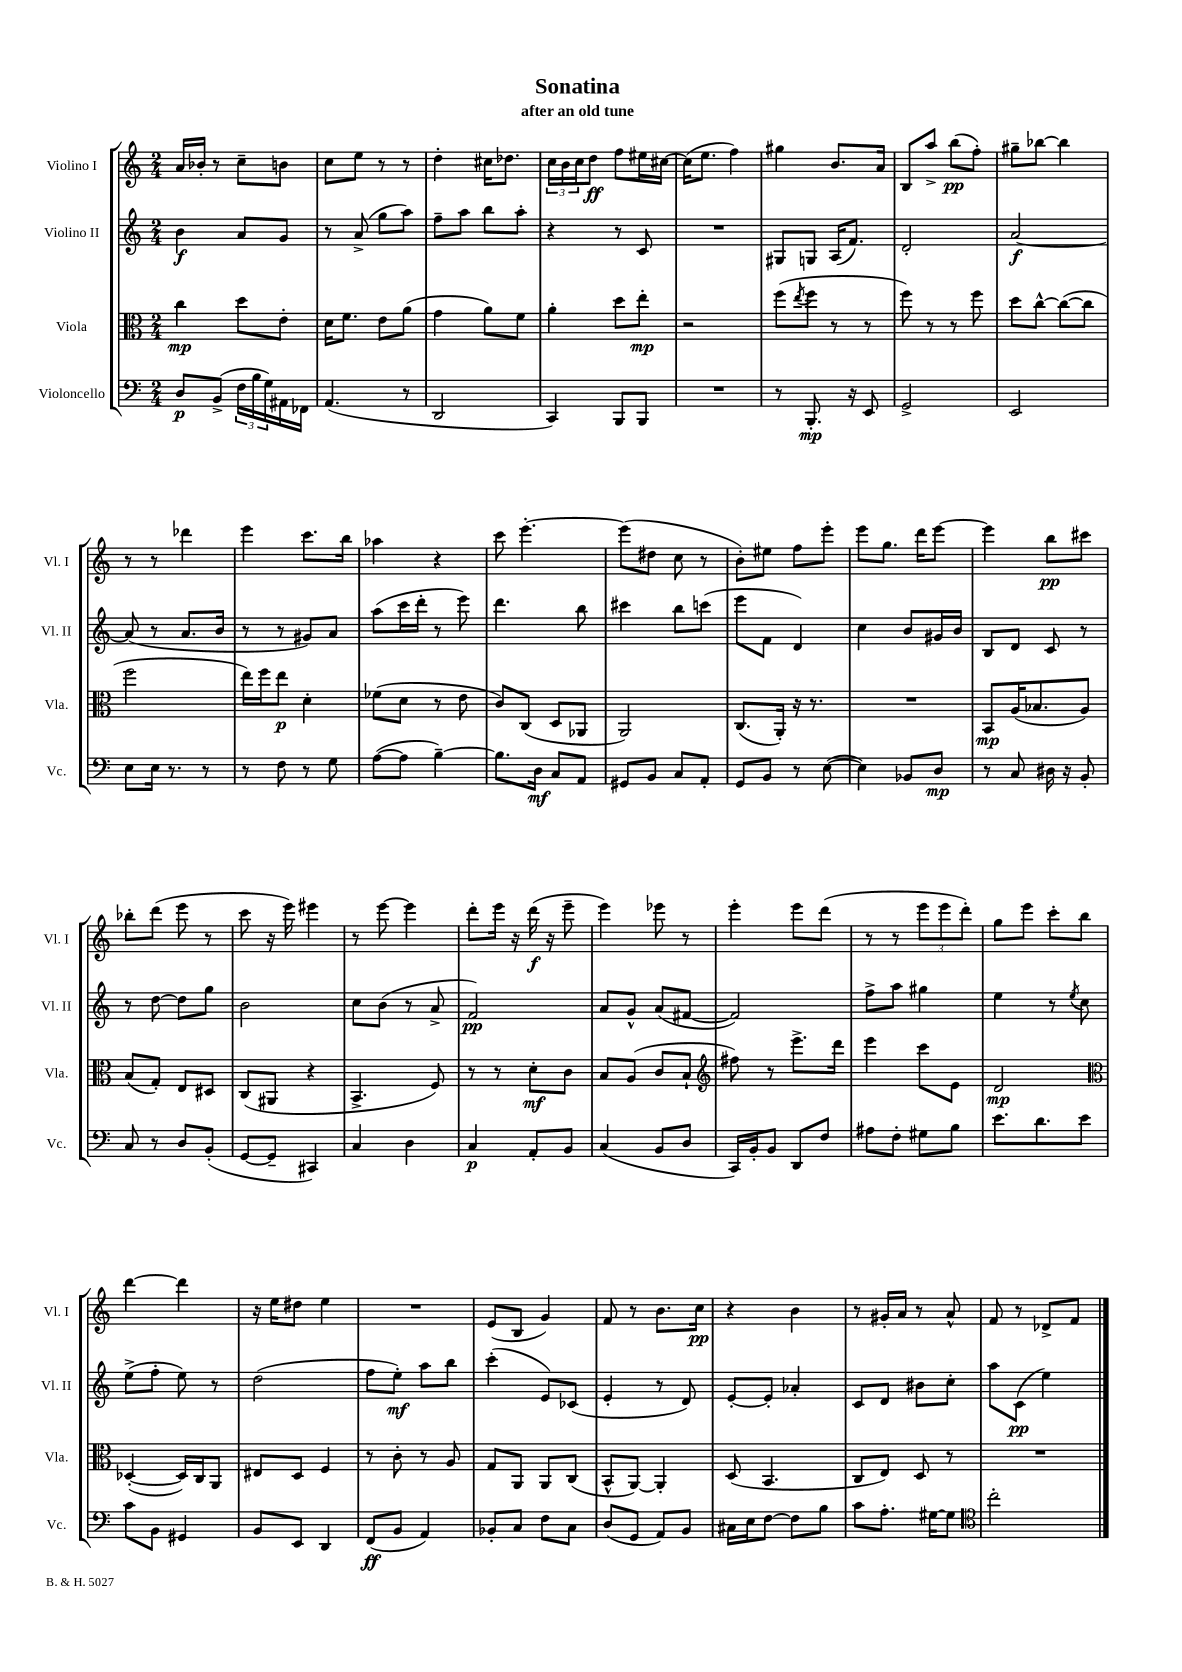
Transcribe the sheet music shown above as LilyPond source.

\header { title = "Sonatina" subtitle = "after an old tune" }
<<
\new StaffGroup <<
\new Staff = "s0" \with { instrumentName = "Violino I" shortInstrumentName = "Vl. I" } {
    \clef treble \key c \major \numericTimeSignature \time 2/4
    a'16 bes'16-. r8 c''8-- b'8 |
    c''8 e''8 r8 r8 |
    d''4-. cis''16 des''8. |
    \tuplet 3/2 { c''16 b'16 c''16 } d''8\ff f''8 eis''16 cis''16~ |
    cis''16( e''8. f''4) |
    gis''4 b'8. a'16 |
    b8 a''8-> b''8\pp( f''8-.) |
    gis''8-- bes''8~ bes''4 |
    r8 r8 des'''4 |
    e'''4 c'''8. b''16 |
    aes''4 r4 |
    c'''8 e'''4.~-. |
    e'''8( dis''8 c''8 r8 |
    b'8-.) eis''8 f''8 e'''8-. |
    e'''8 g''8. d'''16 e'''8~ |
    e'''4 b''8\pp cis'''8 |
    bes''8-. d'''8( e'''8 r8 |
    c'''8 r16 e'''16) eis'''4 |
    r8 e'''8~ e'''4 |
    d'''8-. e'''16 r16 d'''16\f( r16 e'''8-- |
    e'''4) ees'''8 r8 |
    e'''4-. e'''8 d'''8( |
    r8 r8 \tuplet 3/2 { e'''8 e'''8 d'''8-.) } |
    g''8 e'''8 c'''8-. b''8 |
    d'''4~ d'''4 |
    r16 e''16 dis''8 e''4 |
    R2 |
    e'8( b8 g'4) |
    f'8 r8 b'8. c''16\pp |
    r4 b'4 |
    r8 gis'16-. a'16 r8 a'8-^ |
    f'8 r8 des'8-> f'8 \bar "|." |
}
\new Staff = "s1" \with { instrumentName = "Violino II" shortInstrumentName = "Vl. II" } {
    \clef treble \key c \major \numericTimeSignature \time 2/4
    b'4\f a'8 g'8 |
    r8 a'8->( g''8 a''8) |
    f''8-- a''8 b''8 a''8-. |
    r4 r8 c'8 |
    R2 |
    gis8 g8 a16( f'8.) |
    d'2-. |
    a'2~\f |
    a'8( r8 a'8. b'16 |
    r8 r8 gis'8) a'8 |
    a''8( c'''16 d'''16-. r8 e'''8) |
    d'''4. b''8 |
    cis'''4 b''8 c'''8( |
    e'''8 f'8 d'4) |
    c''4 b'8 gis'16 b'16 |
    b8 d'8 c'8 r8 |
    r8 d''8~ d''8 g''8 |
    b'2 |
    c''8 b'8( r8 a'8-> |
    f'2\pp) |
    a'8 g'8-^ a'8( fis'8~ |
    fis'2) |
    f''8-> a''8 gis''4 |
    e''4 r8 \acciaccatura { e''8 } c''8 |
    e''8->( f''8-. e''8) r8 |
    d''2( |
    f''8 e''8-.\mf) a''8 b''8 |
    c'''4-.( e'8) ces'8( |
    e'4-. r8 d'8) |
    e'8~-. e'8-. aes'4-. |
    c'8 d'8 bis'8 c''8-. |
    a''8 c'8\pp( e''4) \bar "|." |
}
\new Staff = "s2" \with { instrumentName = "Viola" shortInstrumentName = "Vla." } {
    \clef alto \key c \major \numericTimeSignature \time 2/4
    c''4\mp d''8 e'8-. |
    d'16 f'8. e'8 a'8( |
    g'4 a'8) f'8 |
    a'4-. d''8 e''8-.\mp |
    r2 |
    f''8( \acciaccatura { e''8 } f''8 r8 r8 |
    f''8) r8 r8 f''8 |
    d''8 c''8~-^ c''8~( c''8 |
    f''2 |
    e''16) f''16 e''8\p d'4-. |
    fes'8( d'8 r8 e'8 |
    c'8) c8( d8 aes,8 |
    a,2) |
    c8.( a,16-.) r16 r8. |
    R2 |
    b,8\mp a16( bes8. a8) |
    b8( g8-.) e8 dis8 |
    c8( ais,8 r4 |
    b,4.-> f8) |
    r8 r8 d'8-.\mf c'8 |
    b8 a8( c'8 b8-! |
    \clef treble fis''8) r8 e'''8.-> d'''16 |
    e'''4 c'''8 e'8 |
    d'2\mp |
    \clef alto des4~-.( des16) c16 a,8 |
    eis8 d8 f4 |
    r8 c'8-. r8 a8 |
    g8 a,8 a,8 c8( |
    b,8-^ a,8~) a,4-. |
    d8( b,4. |
    c8 e8) d8 r8 |
    R2 \bar "|." |
}
\new Staff = "s3" \with { instrumentName = "Violoncello" shortInstrumentName = "Vc." } {
    \clef bass \key c \major \numericTimeSignature \time 2/4
    d8\p b,8->( \tuplet 3/2 { f16 b16 g16) } ais,16 fes,16 |
    a,4.( r8 |
    d,2 |
    c,4) b,,8 b,,8 |
    R2 |
    r8 b,,8.-.\mp r16 e,8 |
    g,2-> |
    e,2 |
    e8 e16 r8. r8 |
    r8 f8 r8 g8 |
    a8~( a8 b4~--) |
    b8. d16\mf c8 a,8 |
    gis,8 b,8 c8 a,8-. |
    g,8 b,8 r8 e8~( |
    e4) bes,8 d8\mp |
    r8 c8 dis16 r16 b,8-. |
    c8 r8 d8 b,8-.( |
    g,8~ g,8-- cis,4) |
    c4 d4 |
    c4\p a,8-. b,8 |
    c4( b,8 d8 |
    c,16) b,16-. b,8 d,8 f8 |
    ais8 f8-. gis8 b8 |
    e'8. d'8. e'8 |
    c'8 b,8 gis,4 |
    b,8 e,8 d,4 |
    f,8\ff( b,8 a,4) |
    bes,8-. c8 f8 c8 |
    d8( g,8 a,8) b,8 |
    cis16 e16 f8~ f8 b8 |
    c'8 a8.-. gis16~ gis8 |
    \clef tenor c''2-. \bar "|." |
}
>>
>>
\layout { \context { \Score \remove "Bar_number_engraver" } }
